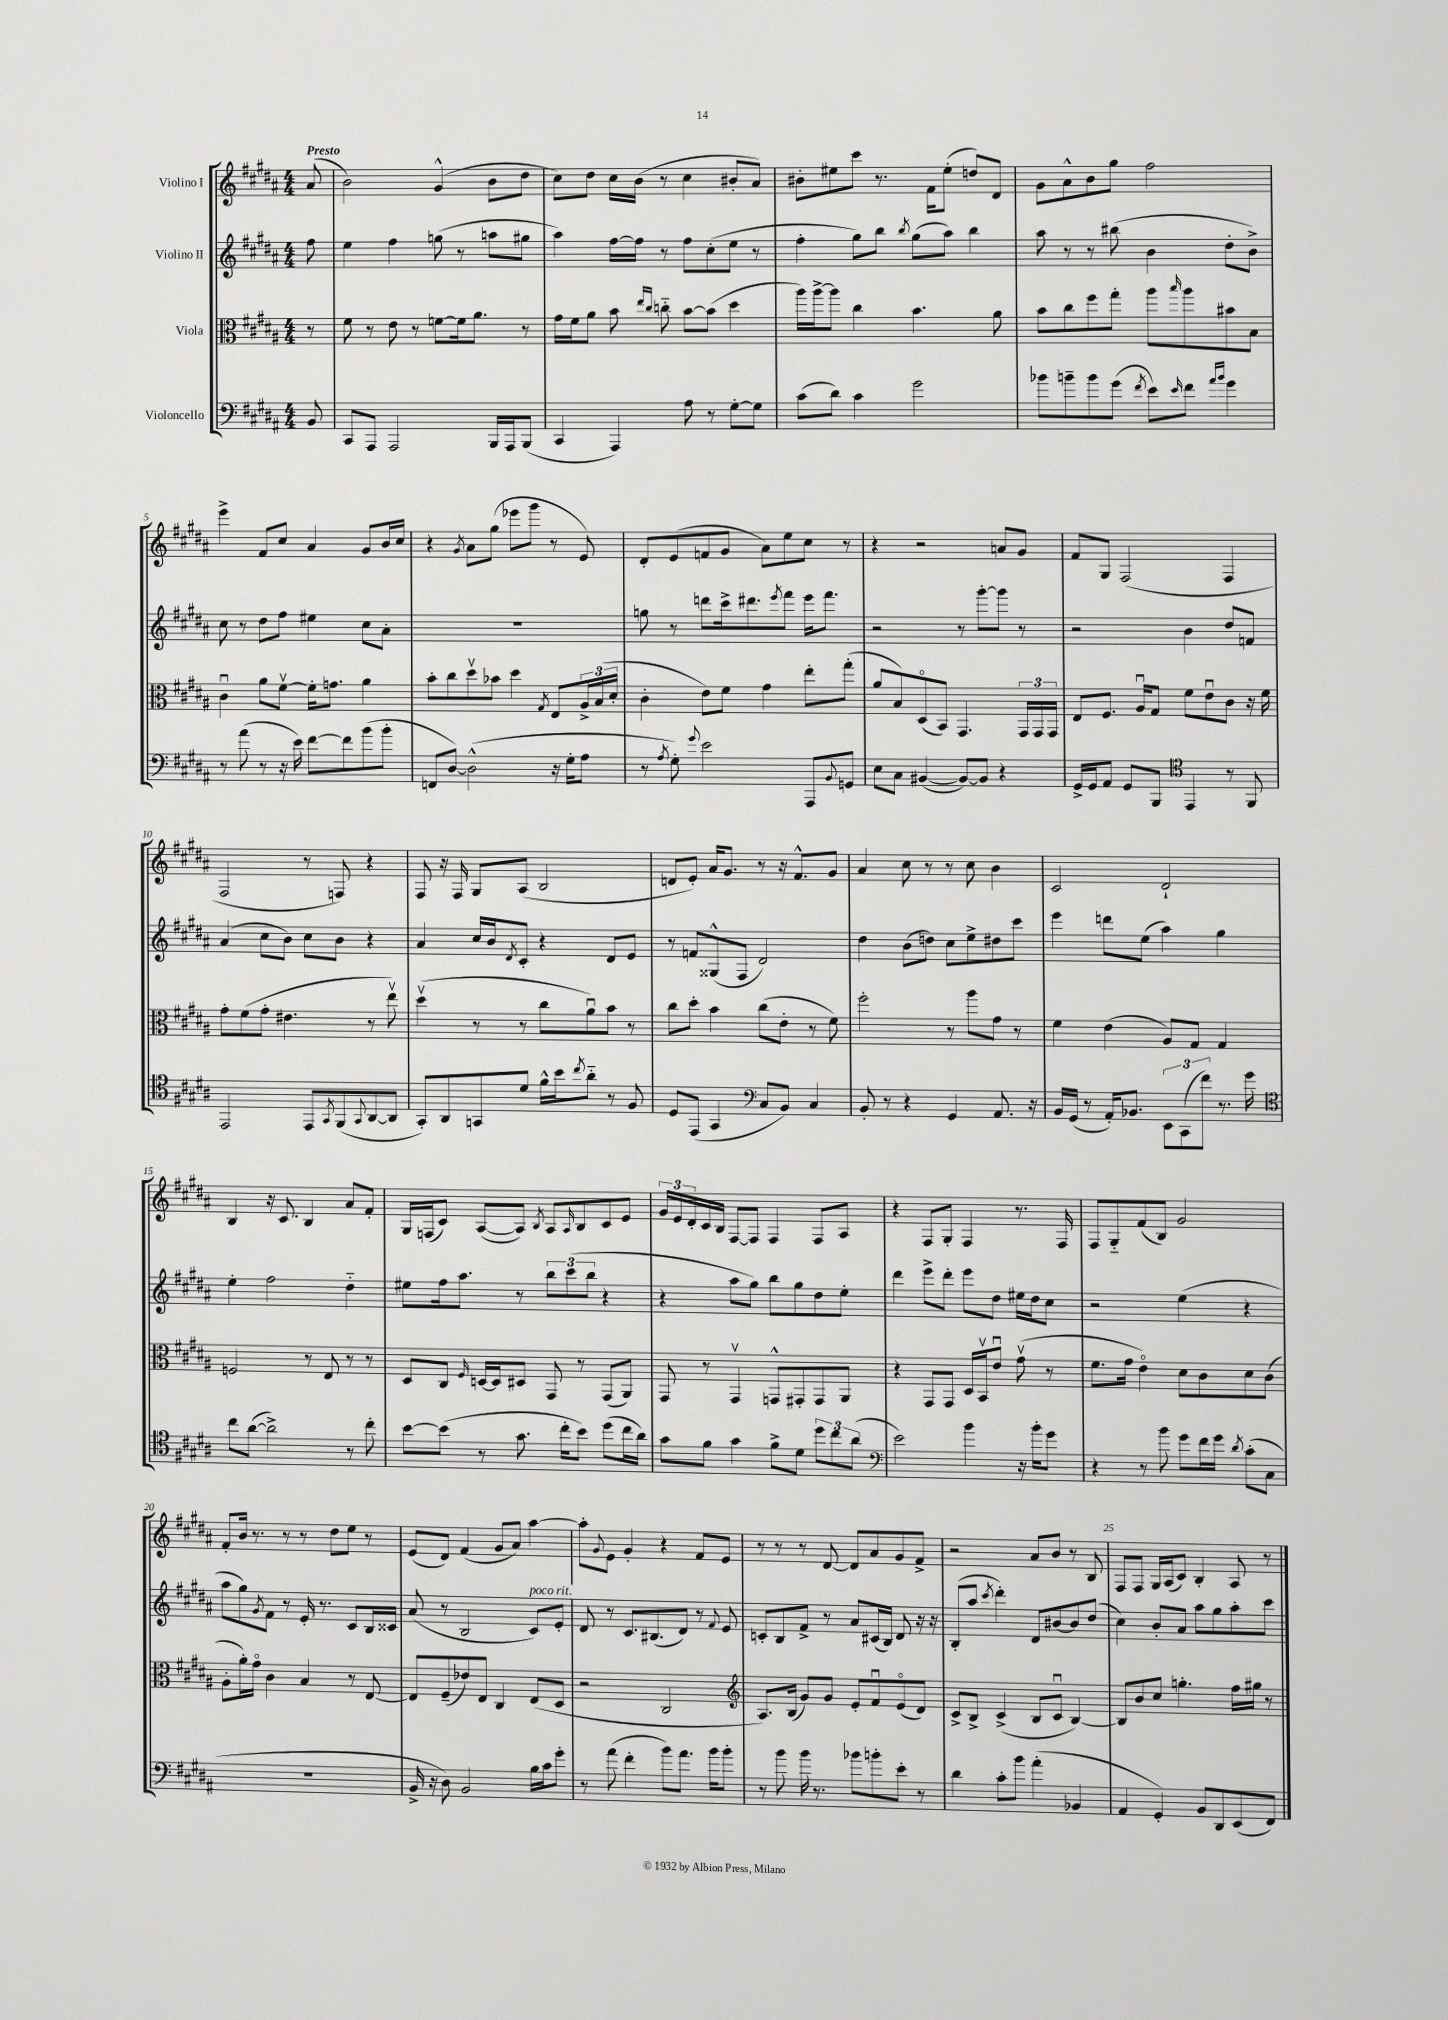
<<
\new StaffGroup <<
\new Staff = "s0" \with { instrumentName = "Violino I" } {
    \clef treble \key b \major \numericTimeSignature \time 4/4 \partial 8 \tempo "Presto"
    ais'8( |
    b'2) gis'4-^( b'8 dis''8 |
    cis''8) dis''8 cis''16 b'16( r8 cis''4 bis'8-. ais'8) |
    bis'8-. eis''8 cis'''8 r8. fis'16 eis''8-.( d''8) dis'8 |
    gis'8 ais'8-^ b'8 gis''8 fis''2 |
    e'''4-> fis'8 cis''8 ais'4 gis'8 b'16 cis''16 |
    r4 \acciaccatura { gis'8 } ais'8 gis''8( ees'''8 gis'''8 r8 e'8) |
    dis'8-. e'8( f'8 gis'8 ais'8) e''8 cis''8 r8 |
    r4 r2 a'8 gis'8 |
    fis'8 gis8 fis2( fis4 |
    fis2 r8 f8) r4 |
    fis8 r16 fis16 gis8 ais8( b2 |
    d'8 e'8-.) ais'16 gis'8. r8 r16 fis'8.-^ gis'8 |
    ais'4 cis''8 r8 r8 cis''8 b'4 |
    cis'2 dis'2-! |
    b4 r16 cis'8. b4 ais'8 fis'8-. |
    gis16 f16( cis'8) ais8~( ais8) \acciaccatura { b8 } ais8 \grace { ais16 } b8 cis'8 e'8 |
    \tuplet 3/2 { gis'16 e'16 dis'16-. } cis'16 b16 fis8~ fis8 fis4 fis8 ais8 |
    r4 fis8 gis8-. fis4 r8. fis16 |
    fis8 gis8-_ fis'8( b8) gis'2 |
    fis'8-. b'16 r8. r8 r8 dis''8 e''8 r8 |
    e'8( dis'8) fis'4( gis'8 ais'8) ais''4~ |
    ais''8-. \appoggiatura { gis'8 } e'8 gis'4-. r4 fis'8 e'8 |
    r8 r8 r8 dis'8~ dis'8 ais'8 gis'8 fis'8-> |
    r2 ais'8 b'8 r8 b8 |
    fis8 fis8 gis16 ais16( cis'8) b4-. ais8 r8 \bar "|." |
}
\new Staff = "s1" \with { instrumentName = "Violino II" } {
    \clef treble \key b \major \numericTimeSignature \time 4/4 \partial 8
    fis''8 |
    e''4 fis''4 g''8( r8 a''8 gis''8 |
    ais''4) fis''16~ fis''16 r8 fis''8 cis''8-.( e''8 r8 |
    fis''4-. gis''8) b''8 \acciaccatura { b''8 } gis''8( ais''8) b''4 |
    ais''8 r8 r8 bis''8( b'4 dis''8-. b'8->) |
    cis''8 r8 dis''8 fis''8 eis''4 cis''8 ais'8-. |
    R1 |
    g''8 r8 d'''8 cis'''16-> dis'''8. \acciaccatura { e'''8 } fis'''8 e'''16 fis'''8. |
    r2 r8 gis'''8~-. gis'''8 r8 |
    r2 b'4 dis''8 f'8 |
    ais'4( cis''8 b'8) cis''8 b'8 r4 |
    ais'4 cis''16 b'16 \acciaccatura { dis'8 } cis'8-. r4 dis'8 e'8 |
    r8 f'8 gisis8-^( fis8 dis'2) |
    dis''4 b'8( d''8) cis''8 e''8-> dis''8 cis'''8 |
    e'''4 d'''8 e''8( ais''4) gis''4 |
    e''4-. fis''2 dis''4-_ |
    eis''8 fis''16 ais''8. r8 \tuplet 3/2 { b''8 cis'''8( b''8 } r4 |
    r4 ais''8 gis''8) b''8 gis''8 dis''8 e''8-. |
    dis'''4 e'''8-> dis'''8-. e'''8 dis''8 eis''16 dis''16 cis''8 |
    r2 e''4( r4 |
    ais''8 gis''8) \acciaccatura { gis'8 } fis'8 r8 e'16-. r8. cis'8 b16 cisis'16 |
    ais'8( r8 b2 cis'8^\markup { \italic "poco rit." }) e'8-. |
    dis'8 r8 cis'8. bis8.( dis'8) r8 \appoggiatura { fis'8 } e'8 |
    c'8-. b8 fis'8-> r8 ais'8 cis'16( b16) dis'8 r16 r16 |
    b8-.( ais''8 \acciaccatura { cis'''8 } dis'''4-.) dis'8 bis'8~ bis'8 dis''8( |
    cis''4) b'8-. ais'8 ais''8 gis''8 ais''8-. cis'''8 \bar "|." |
}
\new Staff = "s2" \with { instrumentName = "Viola" } {
    \clef alto \key b \major \numericTimeSignature \time 4/4 \partial 8
    r8 |
    fis'8 r8 e'8 r8 f'8~ f'16 ais'8. r8 |
    gis'16 fis'16 ais'8 b'8 \grace { e''16 cis''16 } c''8-_ b'8~ b'8( dis''4 |
    ais''16) ais''16~-> ais''8 cis''4 b'4. ais'8 |
    b'8 cis''8 fis''8 gis''8-. ais''8 \grace { b''16 } ais''8 bis'8 b8 |
    cis'4\downbow ais'8 fis'8~\upbow fis'16-. g'8. ais'4 |
    b'8-. cis''8 dis''8\upbow bes'8 dis''4 \acciaccatura { gis8 } e8 \tuplet 3/2 { ais16-> b16( dis'16-. } |
    cis'4-. e'8) fis'8 gis'4 e''8-. gis''8-.( |
    ais'8 b8) dis8\flageolet( b,8) gis,4. \tuplet 3/2 { gis,16 gis,16 gis,16 } |
    e8 fis8. ais16\downbow gis8 fis'8 e'8\downbow cis'8 r16 fis'16 |
    gis'8-. fis'8( gis'8-. eis'4. r8 e''8\upbow) |
    dis''4\upbow( r8 r8 cis''8 ais'8\downbow) b'8 r8 |
    cis''8 dis''8-. b'4 cis''8( e'8-. r8 fis'8) |
    fis''2-. r8 ais''8 gis'8 r8 |
    fis'4 e'4( ais8) gis8 gis4 |
    f2 r8 e8 r8 r8 |
    dis8 cis8 \grace { fis16 } d16~ d16 dis8 gis,8 r8 gis,8( ais,8) |
    gis,8 r8 gis,4\upbow g,8-^ gis,8-. gis,8 ais,8 |
    r4 gis,8 gis,8 dis16 b,16\upbow e'8\downbow gis'8\upbow( r8 |
    fis'8. gis'16 e'4\flageolet) dis'8 cis'8 dis'8 cis'8( |
    ais8-. ais'16-.) gis'16\flageolet cis'4 b4 r8 e8~ |
    e8 fis8--( ees'8) e8 cis4 e8( dis8 |
    r2 cis2 |
    \clef treble ais8.) b16( gis'8) gis'8 e'8-. fis'8\downbow e'8\flageolet( dis'8) |
    cis'8-> b8-> cis'4->( b8 cis'8\downbow b4~) |
    b8 b'8 cis''8 g''4.-. fis''16 gis''16 r8 \bar "|." |
}
\new Staff = "s3" \with { instrumentName = "Violoncello" } {
    \clef bass \key b \major \numericTimeSignature \time 4/4 \partial 8
    b,8 |
    cis,8 ais,,8 ais,,2 b,,16 ais,,16 b,,8( |
    cis,4 ais,,4) ais8 r8 gis8~-. gis8 |
    cis'8( dis'8) cis'4 gis'2 |
    bes'8 b'8-- b'8 gis'8( \acciaccatura { fis'8 } e'8) \grace { e'16 } fis'8 \grace { ais'16 b'16 } gis'4 |
    r8 ais'8( r8 r16 e'16) fis'8~ fis'8 b'8( b'8-. |
    f,8 dis8~) dis2-^( r16 gis16-. ais8 |
    r8 \acciaccatura { ais8 } gis8-.) \appoggiatura { gis'8 } e'2 ais,,8 \appoggiatura { b,8 } g,8 |
    e8 cis8 bis,4~( bis,8~) bis,8 r4 |
    gis,16-> gis,16 ais,8 gis,8 b,,8 \clef tenor e,4 r8 fis,8 |
    e,2 e,8 \acciaccatura { gis,8 } fis,8( \appoggiatura { gis,8 } ais,8~ ais,8 |
    gis,8-.) ais,8 g,8 dis'8 fis'16-^ b'16 \acciaccatura { cis''8 } ais'8-_ r8 fis8 |
    dis8 e,8( gis,4 \clef bass cis8 b,8) cis4 |
    b,8-. r8 r4 gis,4 ais,8. r16 |
    b,16 gis,16( r8 ais,16-.) bes,8. \tuplet 3/2 { e,8 cis,8( fis'8) } r8. gis'16 |
    \clef tenor cis''8 ais'8~( ais'2->) r8 cis''8-. |
    b'8~ b'8( r8 gis'8. cis''16-. b'8) dis''8( cis''16 ais'16) |
    gis'8 fis'8 gis'4 fis'8-> dis'8 \tuplet 3/2 { dis''8 cis''8 ais'8( } |
    \clef bass e'2) b'4 r16 b'16-. gis'8 |
    r4 r8 b'8 gis'8 fis'16 gis'16 \acciaccatura { dis'8 } cis'8-.( cis8 |
    R1 |
    b,16-> r16 dis8) b,2 b16 cis'16 gis'8-. |
    r8 ais'8( fis'4-. b'8) ais'8. b'16 b'8-. |
    r8 b'8 b'16 r8. bes'8 b'8-. e'8-. r8 |
    dis'4 cis'8-. b'8 ais'4-.( bes,4 |
    ais,4 gis,4-.) b,8 dis,8 e,8( fis,8) \bar "|." |
}
>>
>>
\layout { \context { \Score \override BarNumber.break-visibility = ##(#f #t #t) barNumberVisibility = #(every-nth-bar-number-visible 5) } }
